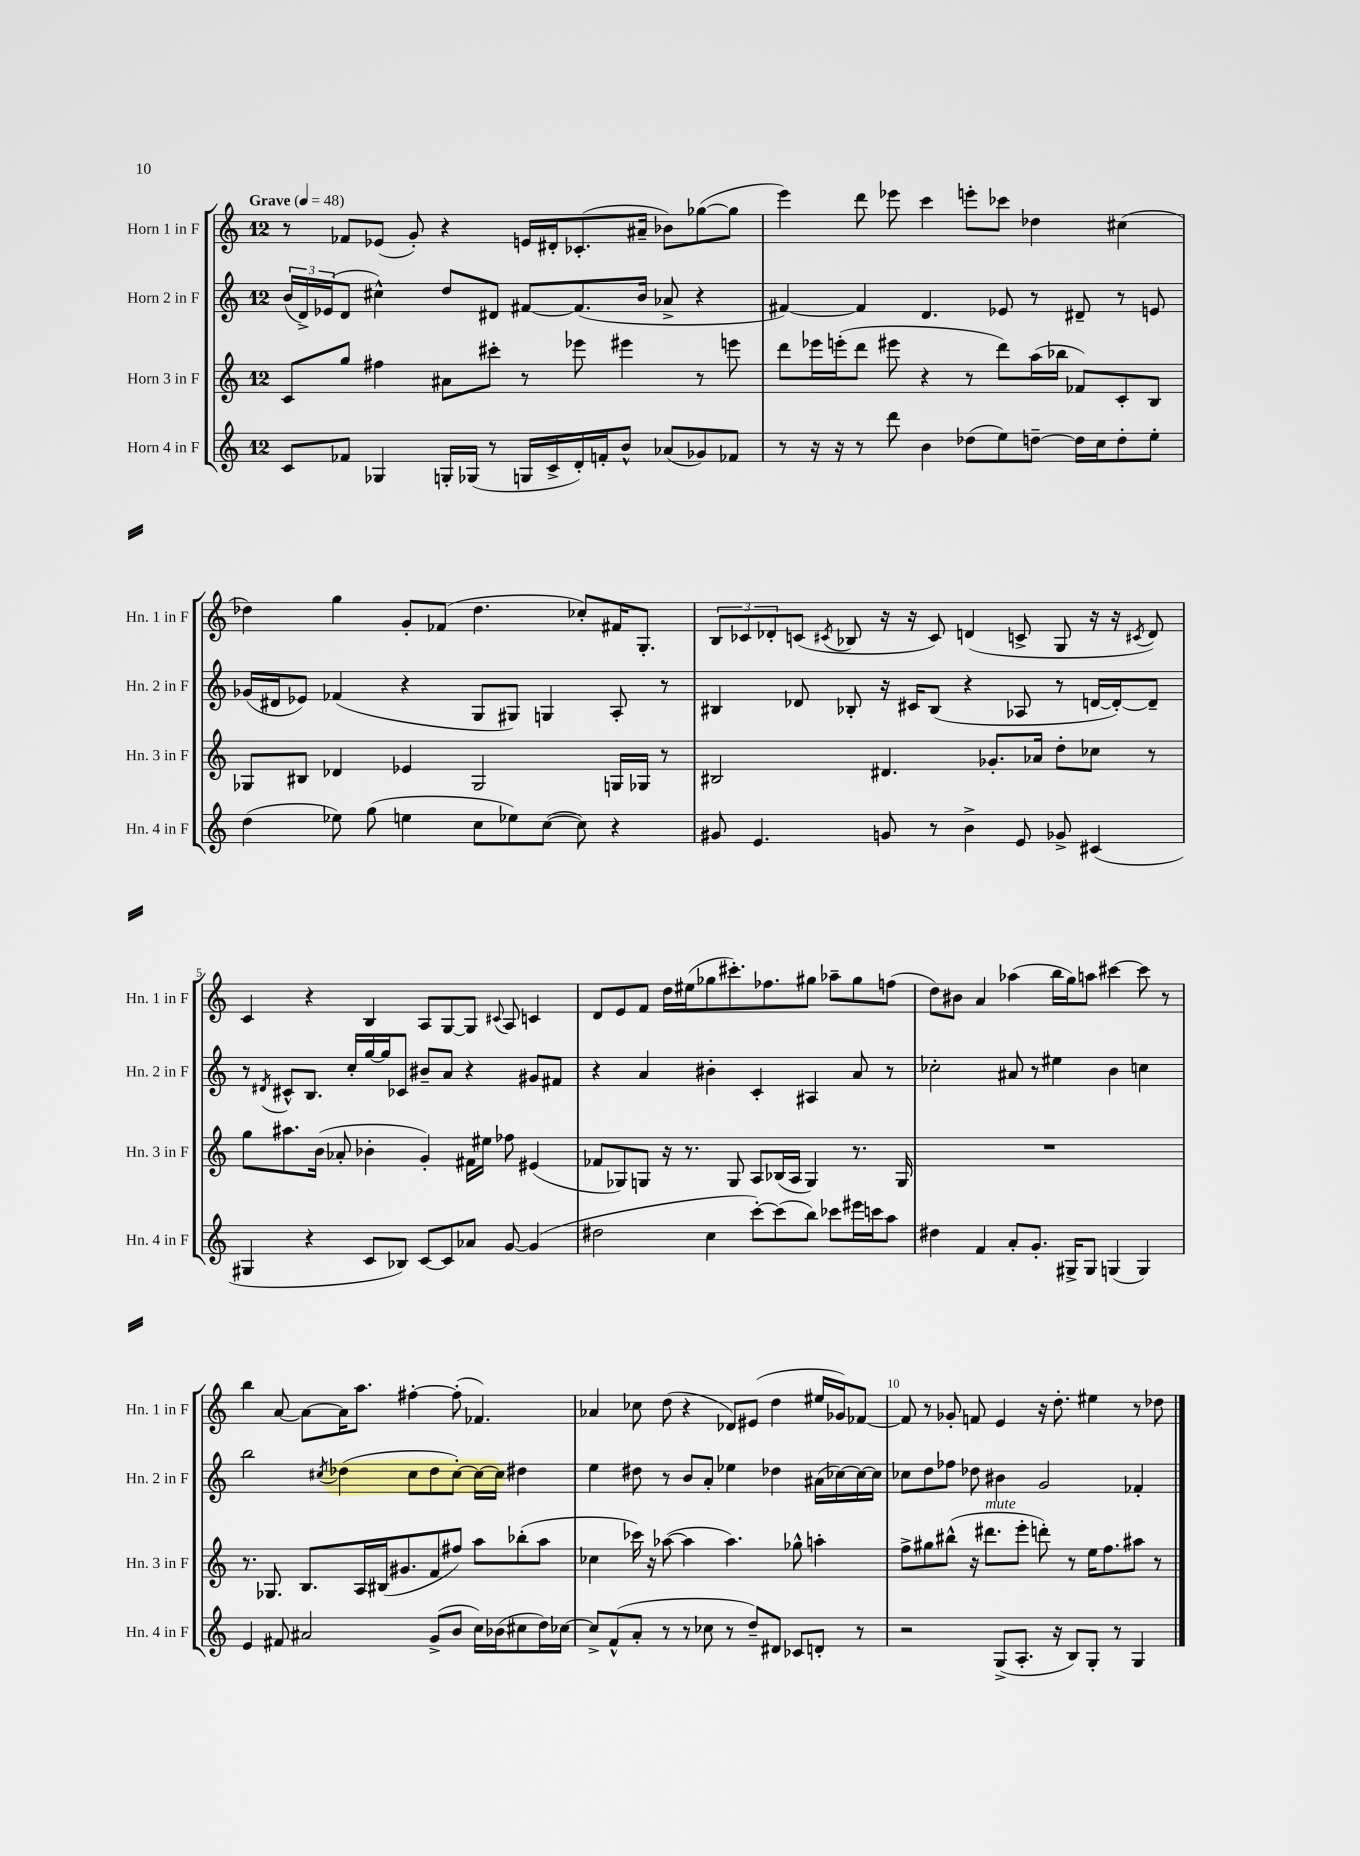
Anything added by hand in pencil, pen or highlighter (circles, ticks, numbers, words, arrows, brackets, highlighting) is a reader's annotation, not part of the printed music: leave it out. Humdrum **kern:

**kern	**kern	**kern	**kern
*staff4	*staff3	*staff2	*staff1
*clefG2	*clefG2	*clefG2	*clefG2
*k[]	*k[]	*k[]	*k[]
*M12/8	*M12/8	*M12/8	*M12/8
*MM48	*MM48	*MM48	*MM48
8c	8c	(24b	8r
.	.	24d^)	.
.	.	(24e-	.
8f-	8gg	8d	8f-
4G-	4ff#	4cc#^^)	(8e-
.	.	.	8g')
16G'	8a#	8dd	4r
(16G-	.	.	.
8r	8ccc#'	8d#	.
16G	8r	[8f#	16e
16c^	.	.	16d#'
16d')	8eee-	(8.f#]	(8.c-'
16f'	.	.	.
8b^^	4eee#	.	.
.	.	16b	16a#~
(8a-	.	8a-^	8b-)
8g-)	8r	4r	([8gg-
8f-	8eee	.	8gg-]
=	=	=	=
8r	8ddd	[4f#)	4eee)
16r	16eee-	.	.
16r	(16eee'	.	.
8r	8ddd	4f#]	8ddd
8ddd	8eee#	.	8eee-
4b	4r	4.d	4ccc
(8dd-	8r	.	8eee'
8ee)	8ddd)	8e-	8ccc-
[8dd~	(16aa	8r	4dd-
.	16bb-	.	.
16dd]	8f-)	8d#~	.
16cc	.	.	.
8dd'	8c'	8r	(4cc#
8ee'	8B	8e	.
=	=	=	=
(4dd	8G-	(16g-	4dd-)
.	.	16d#	.
.	8B#	8e-)	.
8ee-)	4d-	(4f-	4gg
(8gg	.	.	.
4ee	4e-	4r	8g'
.	.	.	(8f-
8cc	2G-	8G	4.dd-
8ee-)	.	8G#)	.
([8cc	.	4G	.
8cc])	.	.	8cc-')
4r	16G	8A'	16f#
.	16G-	.	8.G'
.	8r	8r	.
=	=	=	=
8g#	2B#	4B#	12B
.	.	.	12c-
4.e	.	.	.
.	.	.	12d-'
.	.	8d-	(8c
.	.	.	8qc#
.	.	8B-'	8B-
8g	4.d#	16r	16r
.	.	16c#	16r
8r	.	(8B-	8c#)
4b^	.	4r	(4d
.	8.g-'	.	.
8e	.	8A-	8c^
.	16a-	.	.
8g-^	8dd'	8r	8G
(4c#	8cc-	[16d	16r
.	.	16d'_)	16r
.	.	.	8qc#
.	8r	8d~]	8d)
=	=	=	=
4G#	8gg	8r	4c
.	.	8qd#	.
.	8.aa#	8c#^^	.
4r	.	8.B	4r
.	(16b	.	.
.	8a-'	.	.
.	.	16cc'	.
8c	4b-'	[16gg	4B
.	.	16gg]	.
8B-)	.	8c-	.
[8c	4g')	8b#~	8A
8c]	.	8a	[8G
8a-	16f#	4r	8G]
.	16ee#	.	.
.	.	.	8qqc#
[8g	8ff-	.	8A
(4g]	(4e#	8g#	4c
.	.	8f#	.
=	=	=	=
2dd#	8f-	4r	8d
.	8G-)	.	8e
.	8G	4a	8f
.	16r	.	16dd
.	8.r	.	(16ee#
4cc	.	4b#'	8gg-
.	8G	.	8.ccc#')
[8ccc')	8A	4c'	.
.	.	.	8.ff-
(8ccc]	(16B-	.	.
.	16A	.	.
8bb)	4G)	4A#	8gg#
8ccc-	.	.	8aa-~
16eee#	8.r	8a	8gg#
16ccc	.	.	.
8aa	.	8r	(8ff
.	16G	.	.
=	=	=	=
4dd#	1.r	2cc-'	8dd)
.	.	.	8b#
4f	.	.	4a
8a'	.	8a#	(4aa-
8.g'	.	8r	.
.	.	4ee#	16bb
16G#^	.	.	16gg)
8G#	.	.	8aa
(4G	.	4b	[4ccc#
4G)	.	4cc	8ccc#]
.	.	.	8r
=	=	=	=
4e	8.r	2bb	4bb
.	8.G-	.	.
8f#	.	.	[8a
2a#	8.B	.	8a_
.	.	8qcc#	.
.	.	(4dd-	16a]
.	16A	.	8.aa
.	(16B#	.	.
.	8.g#	.	.
.	.	8cc#	[4ff#'
(8g^	8f	8dd-	.
8b	8ff#)	[8cc#')	(8ff#']
16cc)	8aa	16cc#_	4.f-)
(16b-	.	16cc#]	.
8cc#	(8bb-'	4dd#	.
16dd)	8aa	.	.
[16cc-	.	.	.
=	=	=	=
8cc-^]	4cc-	4ee	4a-
(8f^^	.	.	.
8a'	16ccc-)	8dd#	8cc-
.	16r	.	.
8r	([8aa-	8r	(8dd
8r	4aa-]	8b	4r
8cc-	.	8a'	.
8r	4.aa-)	4ee-	8d-)
8dd~)	.	.	(8e#
8d#	.	4dd-	4dd
8c-	8gg-^^	.	.
8d'	4aa'	(16a#	16ee#
.	.	[16cc-)	16g-)
8r	.	16cc-_	[8f-
.	.	16cc-]	.
=	=	=	=
2r	8ff^	8cc-	8f-]
.	8gg#	8dd	8r
.	(8bb#^^	8ff-	8g-'
.	16r	8dd-	8f
.	8.ddd#	.	.
(8G^	.	4b#	4e
8.A'	8eee'	.	.
.	8ddd')	2g	16r
16r	.	.	8.dd'
8B)	8r	.	.
8G'	16ee	.	4ee#
.	8.ff	.	.
8r	.	.	.
4G	8aa#	4f-'	8r
.	8r	.	8dd-
==	==	==	==
*-	*-	*-	*-
